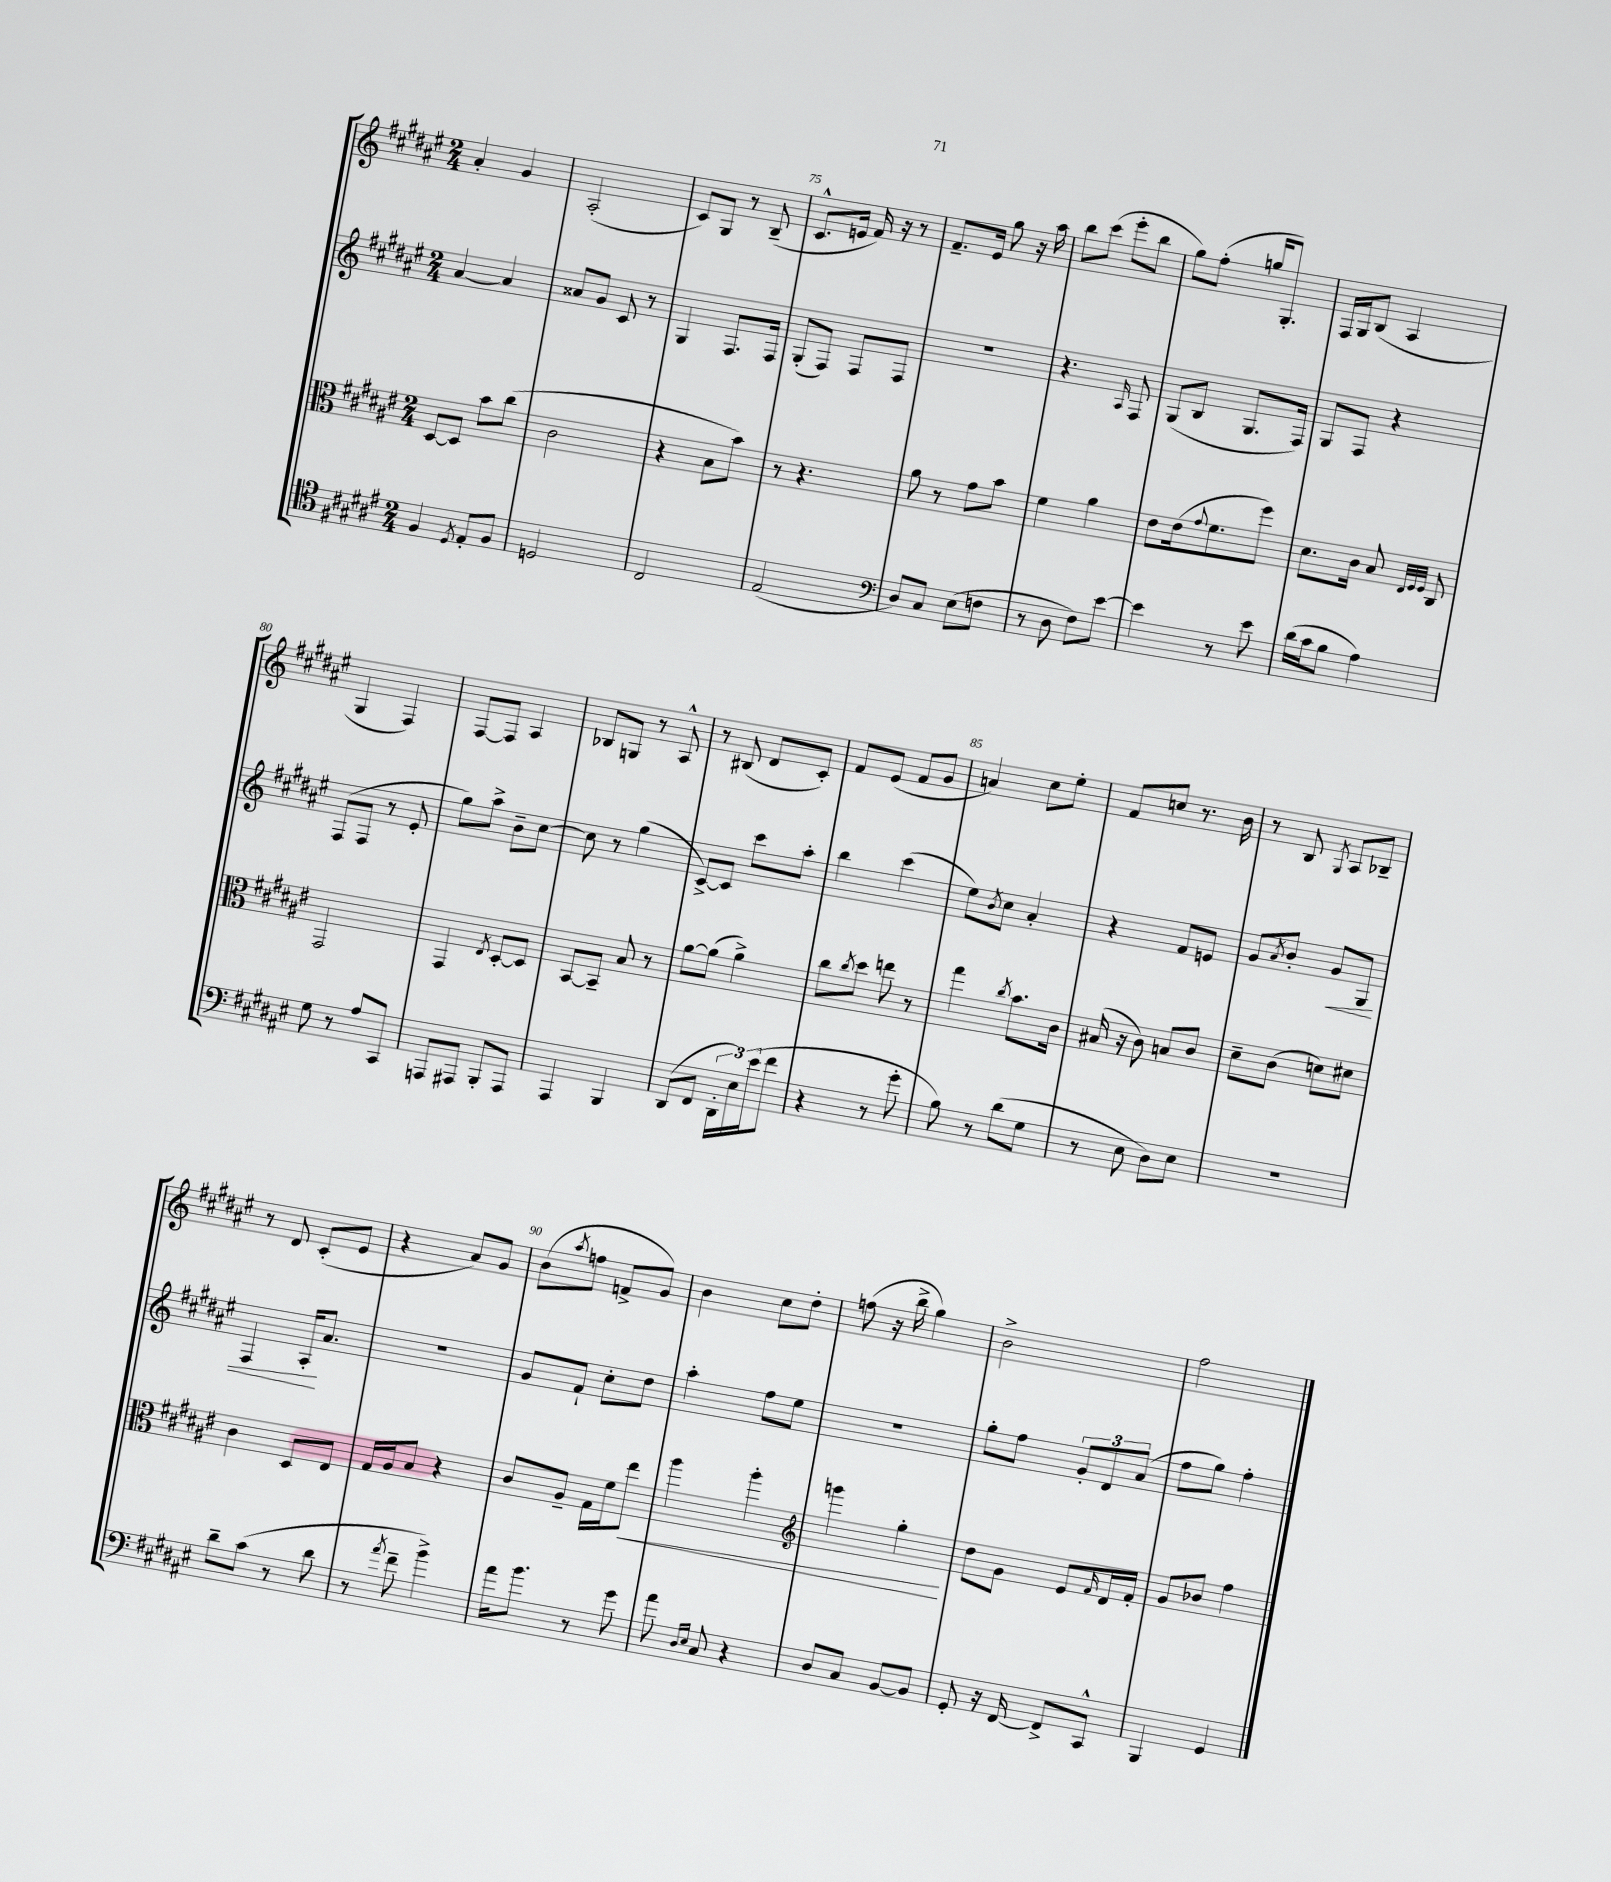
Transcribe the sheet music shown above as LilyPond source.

<<
\new StaffGroup <<
\new Staff = "s0" {
    \clef treble \key fis \major \numericTimeSignature \time 2/4
    ais'4-. gis'4 |
    ais2-.( |
    cis'8) gis8 r8 b8--( |
    cis'8.-^ e'16 fis'16) r16 r8 |
    fis'8.-- eis'16 gis''8 r16 ais''16 |
    b''8 cis'''8( eis'''8-. b''8 |
    gis''8) fis''8-.( g''16 gis8.-.) |
    fis16 gis16 b8( ais4 |
    gis4 fis4) |
    fis8~ fis8 ais4 |
    bes8 g8 r8 ais8-^ |
    r8 bis8( dis'8 cis'8-.) |
    fis'8 eis'8( fis'8 gis'8 |
    a'4) cis''8 eis''8-. |
    fis'8 c''8 r8. b'16 |
    r8 b8 \acciaccatura { gis8 } ais8 bes8-- |
    r8 dis'8 cis'8-.( eis'8 |
    r4 ais'8) gis'8 |
    b'8( \acciaccatura { ais''8 } f''8 f'8-> gis'8) |
    b'4 cis''8 dis''8-. |
    f''8( r16 b''16-> gis''4) |
    b'2-> |
    fis''2 \bar "|." |
}
\new Staff = "s1" {
    \clef treble \key fis \major \numericTimeSignature \time 2/4
    ais'4~ ais'4 |
    aisis'8 gis'8 cis'8 r8 |
    gis4 fis8. fis16 |
    gis8-.( fis8) fis8 fis8 |
    R2 |
    r4. \grace { ais16 } fis8 |
    gis8( b8 gis8. fis16) |
    gis8 fis8 r4 |
    fis8( fis8 r8 eis'8-. |
    gis''8) ais''8-> b'8-- cis''8~ |
    cis''8 r8 gis''4( |
    cis'8~->) cis'8 cis'''8 ais''8-. |
    b''4 cis'''4( |
    eis''8) \acciaccatura { b'8 } cis''8 ais'4-. |
    r4 fis'8 e'8 |
    gis'8 \acciaccatura { ais'8 } b'8-. gis'8\< gis8 |
    fis4 ais16-.\! ais'8. |
    R2 |
    gis'8 fis'8-! cis''8-. dis''8 |
    ais''4-. fis''8 eis''8 |
    R2 |
    gis''8-. fis''8 \tuplet 3/2 { gis'8-. dis'8 ais'8( } |
    fis''8 gis''8) fis''4-. \bar "|." |
}
\new Staff = "s2" {
    \clef alto \key fis \major \numericTimeSignature \time 2/4
    dis8~ dis8 b'8 cis''8( |
    cis'2 |
    r4 b8 b'8) |
    r8 r4. |
    ais'8 r8 gis'8 b'8 |
    fis'4 ais'4 |
    eis'8 eis'16( \appoggiatura { gis'8 } fis'8. fis''8) |
    dis'8. cis'16 b8 \grace { eis32 fis32 fis32 } cis8 |
    gis,2 |
    gis,4 \acciaccatura { eis8 } dis8~-. dis8 |
    b,8~ b,8-- b8 r8 |
    ais'8~ ais'8( ais'4->) |
    cis''8 \acciaccatura { cis''8 } dis''8 e''8 r8 |
    gis''4 \acciaccatura { cis''8 } b'8. cis'16 |
    bis16( r16 cis'8) b8 cis'8 |
    dis'8-- cis'8( d'8) dis'8 |
    cis'4 dis8 eis8 |
    gis16 ais16 b8 r4 |
    cis'8 ais8-- gis16 fis'16 eis''8\< |
    ais''4 ais''4-. |
    \clef treble g'''4 gis''4-.\! |
    dis''8 gis'8 eis'8 \grace { fis'16 } dis'16 fis'16-. |
    gis'8 bes'8 fis''4 \bar "|." |
}
\new Staff = "s3" {
    \clef tenor \key fis \major \numericTimeSignature \time 2/4
    fis4 \acciaccatura { dis8 } eis8-. fis8 |
    d2 |
    cis2 |
    eis2( |
    \clef bass dis8) cis8 eis8( f8 |
    r8 dis8 fis8) eis'8~ |
    eis'4 r8 eis'8 |
    dis'16( cis'16 b8 ais4) |
    gis8 r8 ais8 cis,8 |
    a,,8 ais,,8 b,,8-. ais,,8 |
    ais,,4 b,,4 |
    dis,8( fis,8 \tuplet 3/2 { dis,16-. eis16) eis'16( } fis'8 |
    r4 r8 gis'8-. |
    b8) r8 dis'8( gis8 |
    r8 eis8 dis8) eis8 |
    R2 |
    dis'8-- cis'8( r8 dis'8 |
    r8 \acciaccatura { ais'8 } fis'8-- b'4->) |
    ais'16 b'8. r8 gis'8 |
    ais'8 \grace { dis16 eis16 } cis8 r4 |
    dis8 cis8 b,8~ b,8 |
    gis,8-. r16 fis,16~ fis,8-> cis,8-^ |
    b,,4 gis,4 \bar "|." |
}
>>
>>
\layout { \context { \Score currentBarNumber = #72 \override BarNumber.break-visibility = ##(#f #t #t) barNumberVisibility = #(every-nth-bar-number-visible 5) } }
